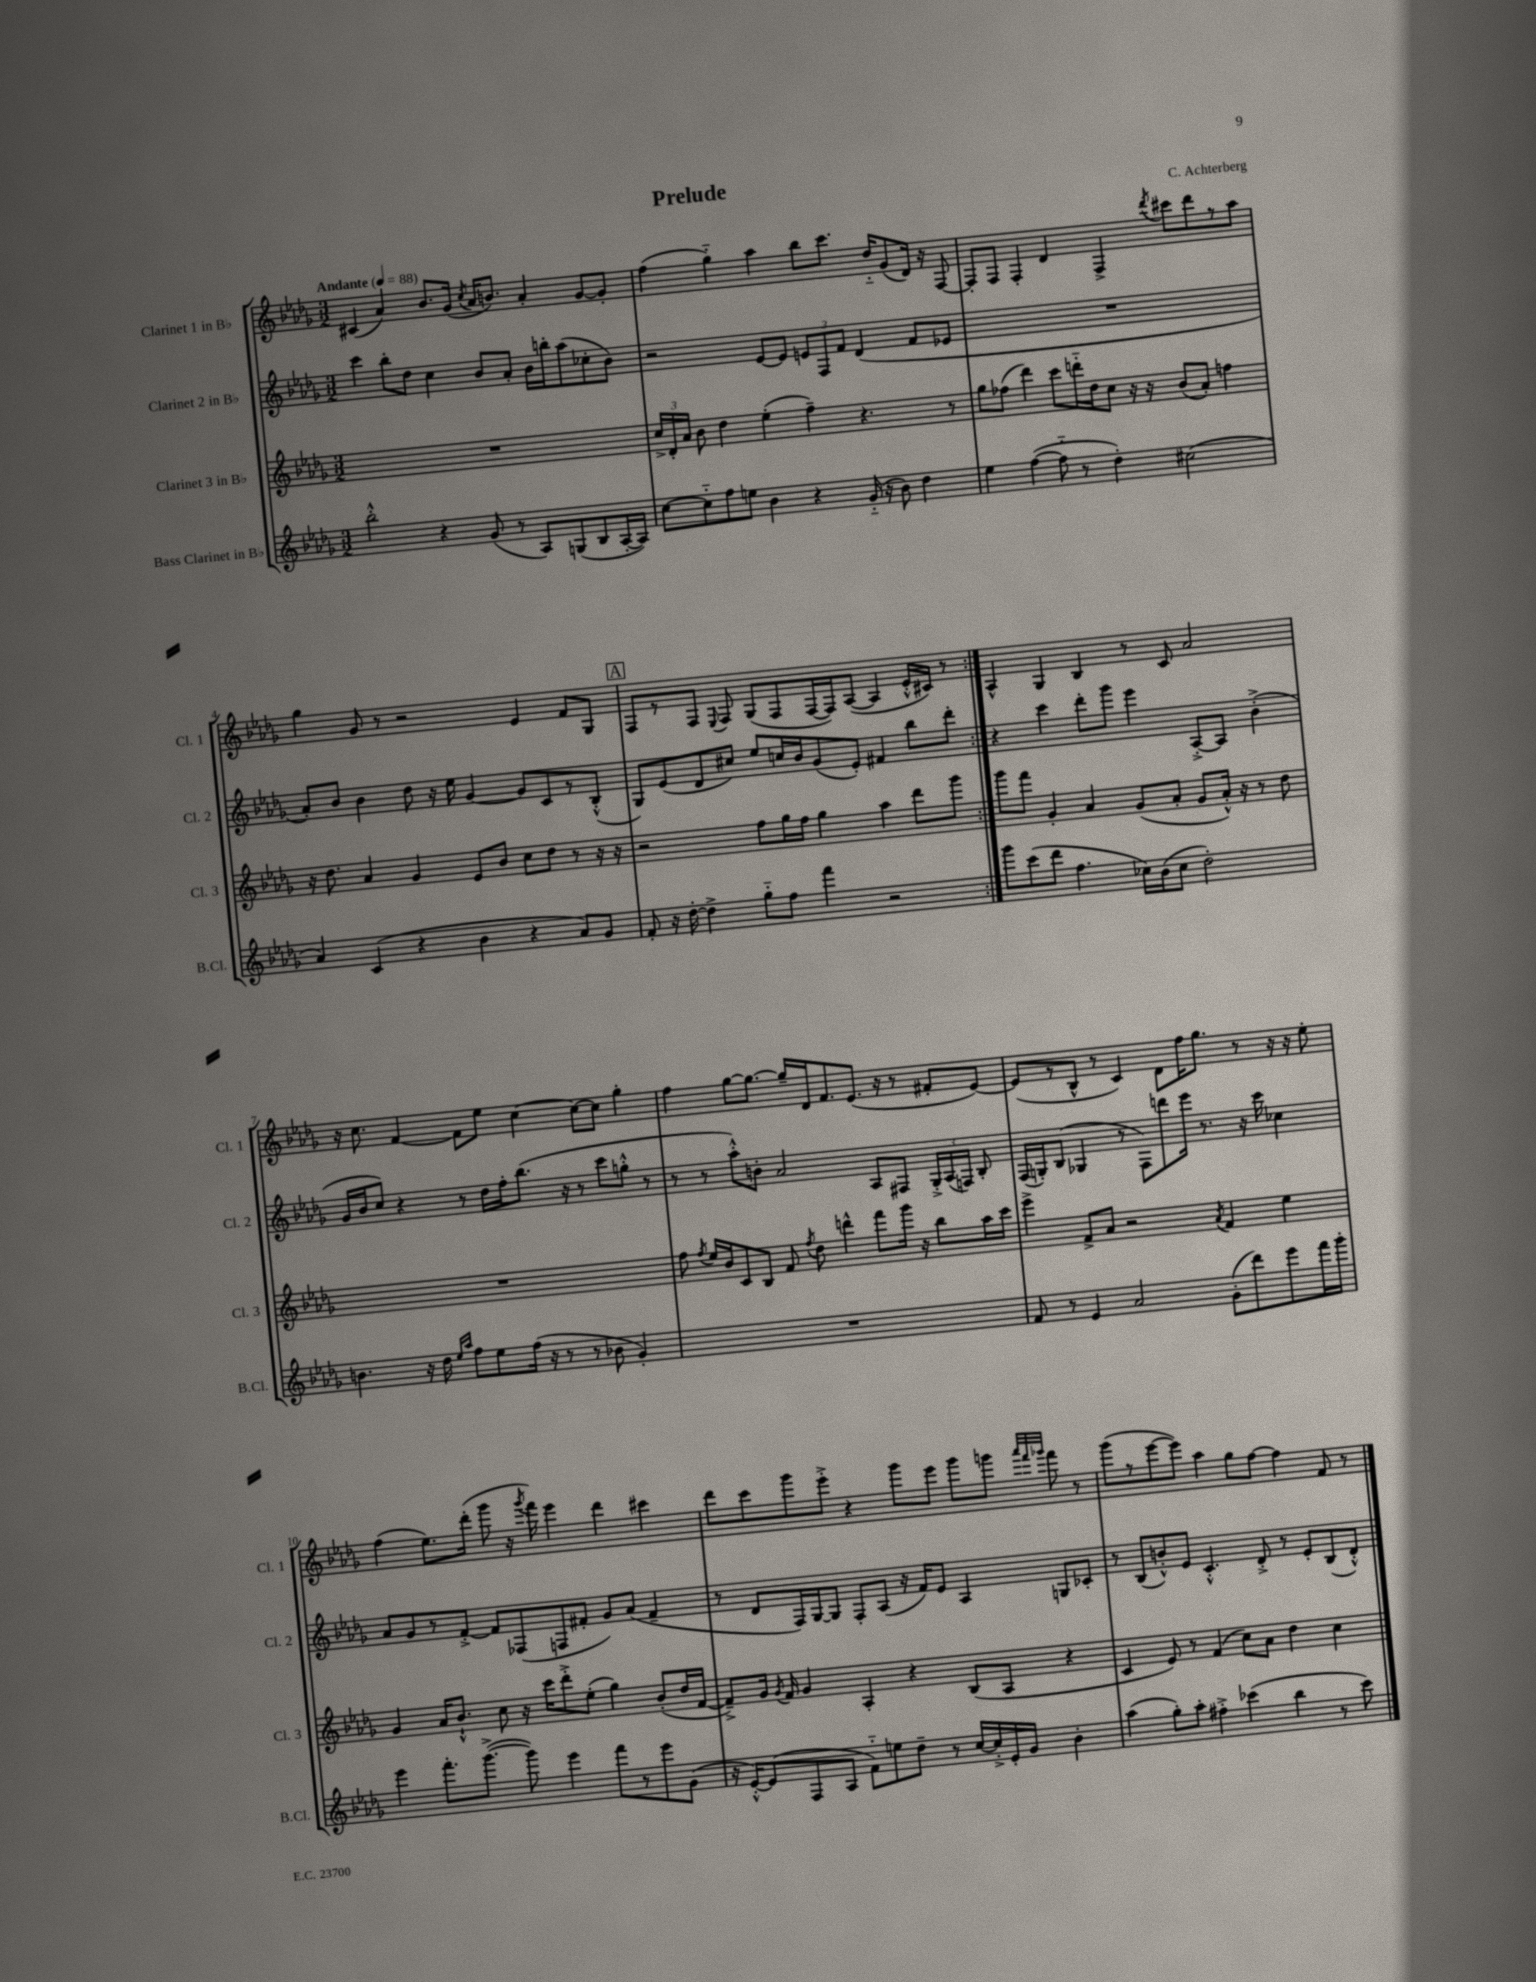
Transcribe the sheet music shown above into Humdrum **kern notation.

**kern	**kern	**kern	**kern
*staff4	*staff3	*staff2	*staff1
*clefG2	*clefG2	*clefG2	*clefG2
*k[b-e-a-d-g-]	*k[b-e-a-d-g-]	*k[b-e-a-d-g-]	*k[b-e-a-d-g-]
*M3/2	*M3/2	*M3/2	*M3/2
*MM88	*MM88	*MM88	*MM88
2bb-'^^	1.r	4ccc	(4c#
.	.	8bb-'	4a-)
.	.	8dd-	.
4r	.	4cc	8.b-
.	.	.	(16g-
.	.	.	8qcc
(8g-	.	8b-	16a-
.	.	.	8.b)
8r	.	8a-'	.
8A-)	.	16b-	4a-'
.	.	16bb'	.
(8G	.	(8aa-	.
8B-	.	8cc-'	[8g-
[16A-'	.	8b-)	8g-']
16A-])	.	.	.
=	=	=	=
[8cc	24cc^	2r	(4ff
.	24d-'	.	.
.	24a-	.	.
8cc'~]	8b-	.	.
8ff	4dd-	.	4gg-'~)
8ee	.	.	.
4b-	(4ee-'	[8e-	4aa-
.	.	8e-]	.
4r	4ff~)	12e	8bb-
.	.	12F	.
.	.	.	8.ccc
.	.	12f	.
(16g-'~	4.r	(4d-	.
16r	.	.	16dd-'~
8b-)	.	.	(8g-
4dd-	.	8f	16d-)
.	.	.	16r
.	8r	8e-	[8F
=	=	=	=
4ee-	8gg-	1.r	8F']
.	(8ff-	.	8F
([4ff	4ddd-)	.	4F'
8ff'~]	8ccc	.	4d-
8r	16ddd'~	.	.
.	16dd-	.	.
4dd-')	8cc	.	4F^
.	16r	.	.
.	16r	.	.
.	.	.	8qddd-
(2cc#	(8b-	.	8ccc#
.	8a-')	.	8ddd-
.	4ff	.	8r
.	.	.	8aa-
=	=	=	=
4a-)	16r	8a-')	4gg-
.	8.dd-	.	.
.	.	8b-	.
(4c	4a-	4b-	8g-
.	.	.	8r
4r	4g-	8dd-	2r
.	.	16r	.
.	.	16ee-	.
4b-	8e-	[4g-	.
.	8b-	.	.
4r	8cc	8g-]	4e-
.	8dd-	8c	.
8a-)	8r	8r	8f
8g-	16r	(8B-'^^	8G-
.	16r	.	.
=	=	=	=
8f'	2r	8G-)	8F
16r	.	(8e-	8r
[16dd-'	.	.	.
4dd-^]	.	8d-	8F
.	.	.	8qqE-
.	.	8cc#)	8F
8gg-'~	8ff	8ee-	(8G-
8ff	16gg-	16cc	8F
.	16ff	16b-	.
4fff	4gg-	(8g-	[16F
.	.	.	16F])
.	.	8e-')	([8A-
2r	4aa-	4f#	4A-]
.	8ddd-	8bb-	16e-'^^
.	.	.	16c#)
.	8ggg-	8ddd-'	8r
=:|!	=:|!	=:|!	=:|!
8ggg-	8ggg-	4r	4A-^^
(8ccc	8fff	.	.
8ddd-	4g-'	4ccc	4G-
4.ff	.	.	.
.	4a-	8ddd-'	4B-
.	.	8ggg-	.
16cc-)	(8g-	4eee-	8r
(16b-	.	.	.
8cc-	8a-'	.	8c
2dd-')	8g-	[8A-'^	2a-
.	16a-'^^)	8A-]	.
.	16r	.	.
.	8r	(4b-'^	.
.	8dd-	.	.
=	=	=	=
4.b	1.r	16g-	16r
.	.	16b-	8.cc
.	.	8cc)	.
.	.	4r	[4f
16r	.	.	.
16dd-	.	.	.
16qqee-	.	.	.
16qqaa-	.	.	.
8ff	.	8r	8f]
8ee-	.	16dd-	8ee-
.	.	16ff'	.
(16ff	.	(8.bb-	[4cc
16r	.	.	.
8r	.	.	.
.	.	16r	.
8r	.	8r	8cc_
8b-	.	8ccc	8cc]
4g-')	.	8gg'^^	4gg-'
.	.	8r	.
=	=	=	=
1.r	8ff	8r	4ff
.	8qff	.	.
.	16ee-	8r	.
.	16b-	.	.
.	8c	8aa-'^^)	[8gg-
.	8B-	8b'	8.gg-_
.	8f	2a-	.
.	.	.	16gg-~]
.	8qff	.	.
.	8dd-	.	16d-
.	.	.	8.f
.	4ddd^^	.	.
.	.	.	(8.e-
.	8fff	8A-	.
.	.	.	16r
.	16ggg-	8F#	8r
.	16r	.	.
.	8bb-	24G-'^	8f#'
.	.	(24A-	.
.	.	24F)	.
.	16aa-	8B-'	[8e-)
.	16ccc	.	.
=	=	=	=
8f	4eee-^	(16F	(8e-]
.	.	16G')	.
8r	.	(8B-	8r
4e-	8f^	4G-	8B-^^
.	8a-	.	8r
2a-	2r	8r	4c)
.	.	8F)	.
.	.	8ddd	8d-
.	.	16eee-	16ff
.	.	8.r	8.gg-
.	8qa-	.	.
(8g-'	4f	.	.
8ddd-)	.	16r	8r
.	.	16ccc	.
8eee-	4ee-	4cc-	16r
.	.	.	16r
16fff	.	.	8ee-'
16ggg-'	.	.	.
=	=	=	=
4eee-	4g-	8a-	(4ff
.	.	8g-	.
8.fff'	16a-	8r	8.ee-)
.	8.b-`^^	.	.
.	.	[8f'^	.
([8.ggg-^	.	.	(16ddd-'
.	8cc	8f]	8ggg-
8ggg-])	16r	(8F-	16r
.	.	.	8qggg-
.	16ccc	.	16fff)
4eee-	8ddd-'^	8F	4eee-
.	(8ee-'	8f#'	.
8fff	4gg-)	8g-)	4ddd-
8r	.	(8a-	.
8eee-	(8b-'	4f#~	4ccc#
(8g-	16dd-	.	.
.	[16f	.	.
=	=	=	=
16r	8f~^])	8r	8ddd-
[16e-'^^)	.	.	.
(8e-]	16g-	8d-	8ccc
.	8qg-	.	.
.	16f	.	.
8F	4g-	16F)	8ggg-
.	.	[16G-	.
8A-	.	8G-]	8eee-'^
8f'~)	4A-'	8F'	4r
8ee	.	(8A-	.
8dd-~	4r	16r	8ggg-
.	.	16f)	.
8r	.	8e-	8eee-
[16cc	(8B-	4A-	8ggg-
16cc'^]	.	.	.
16e-'	8A-	.	8ggg
16g-	.	.	.
.	.	.	32qqaaa-
.	.	.	32qqfff
.	.	.	32qqggg-
4b-'	4r	8G	8fff
.	.	8c-'	8r
=	=	=	=
(4aa-	4c	8r	(8ggg-
.	.	(8B-	8r
8gg-')	8e-)	8b'^^)	[8eee-
8aa-'	8r	8e-	8eee-])
4ff#'^	(4f	4.c'^^	4aa-
(4ccc-	8cc)	.	8gg-
.	8a-	8d-'^	[8ff
4bb-	4dd-	8r	4ff]
.	.	8e-'	.
8r	4cc	(8B-	8f
8ccc-)	.	8d-'^^)	8r
==	==	==	==
*-	*-	*-	*-
